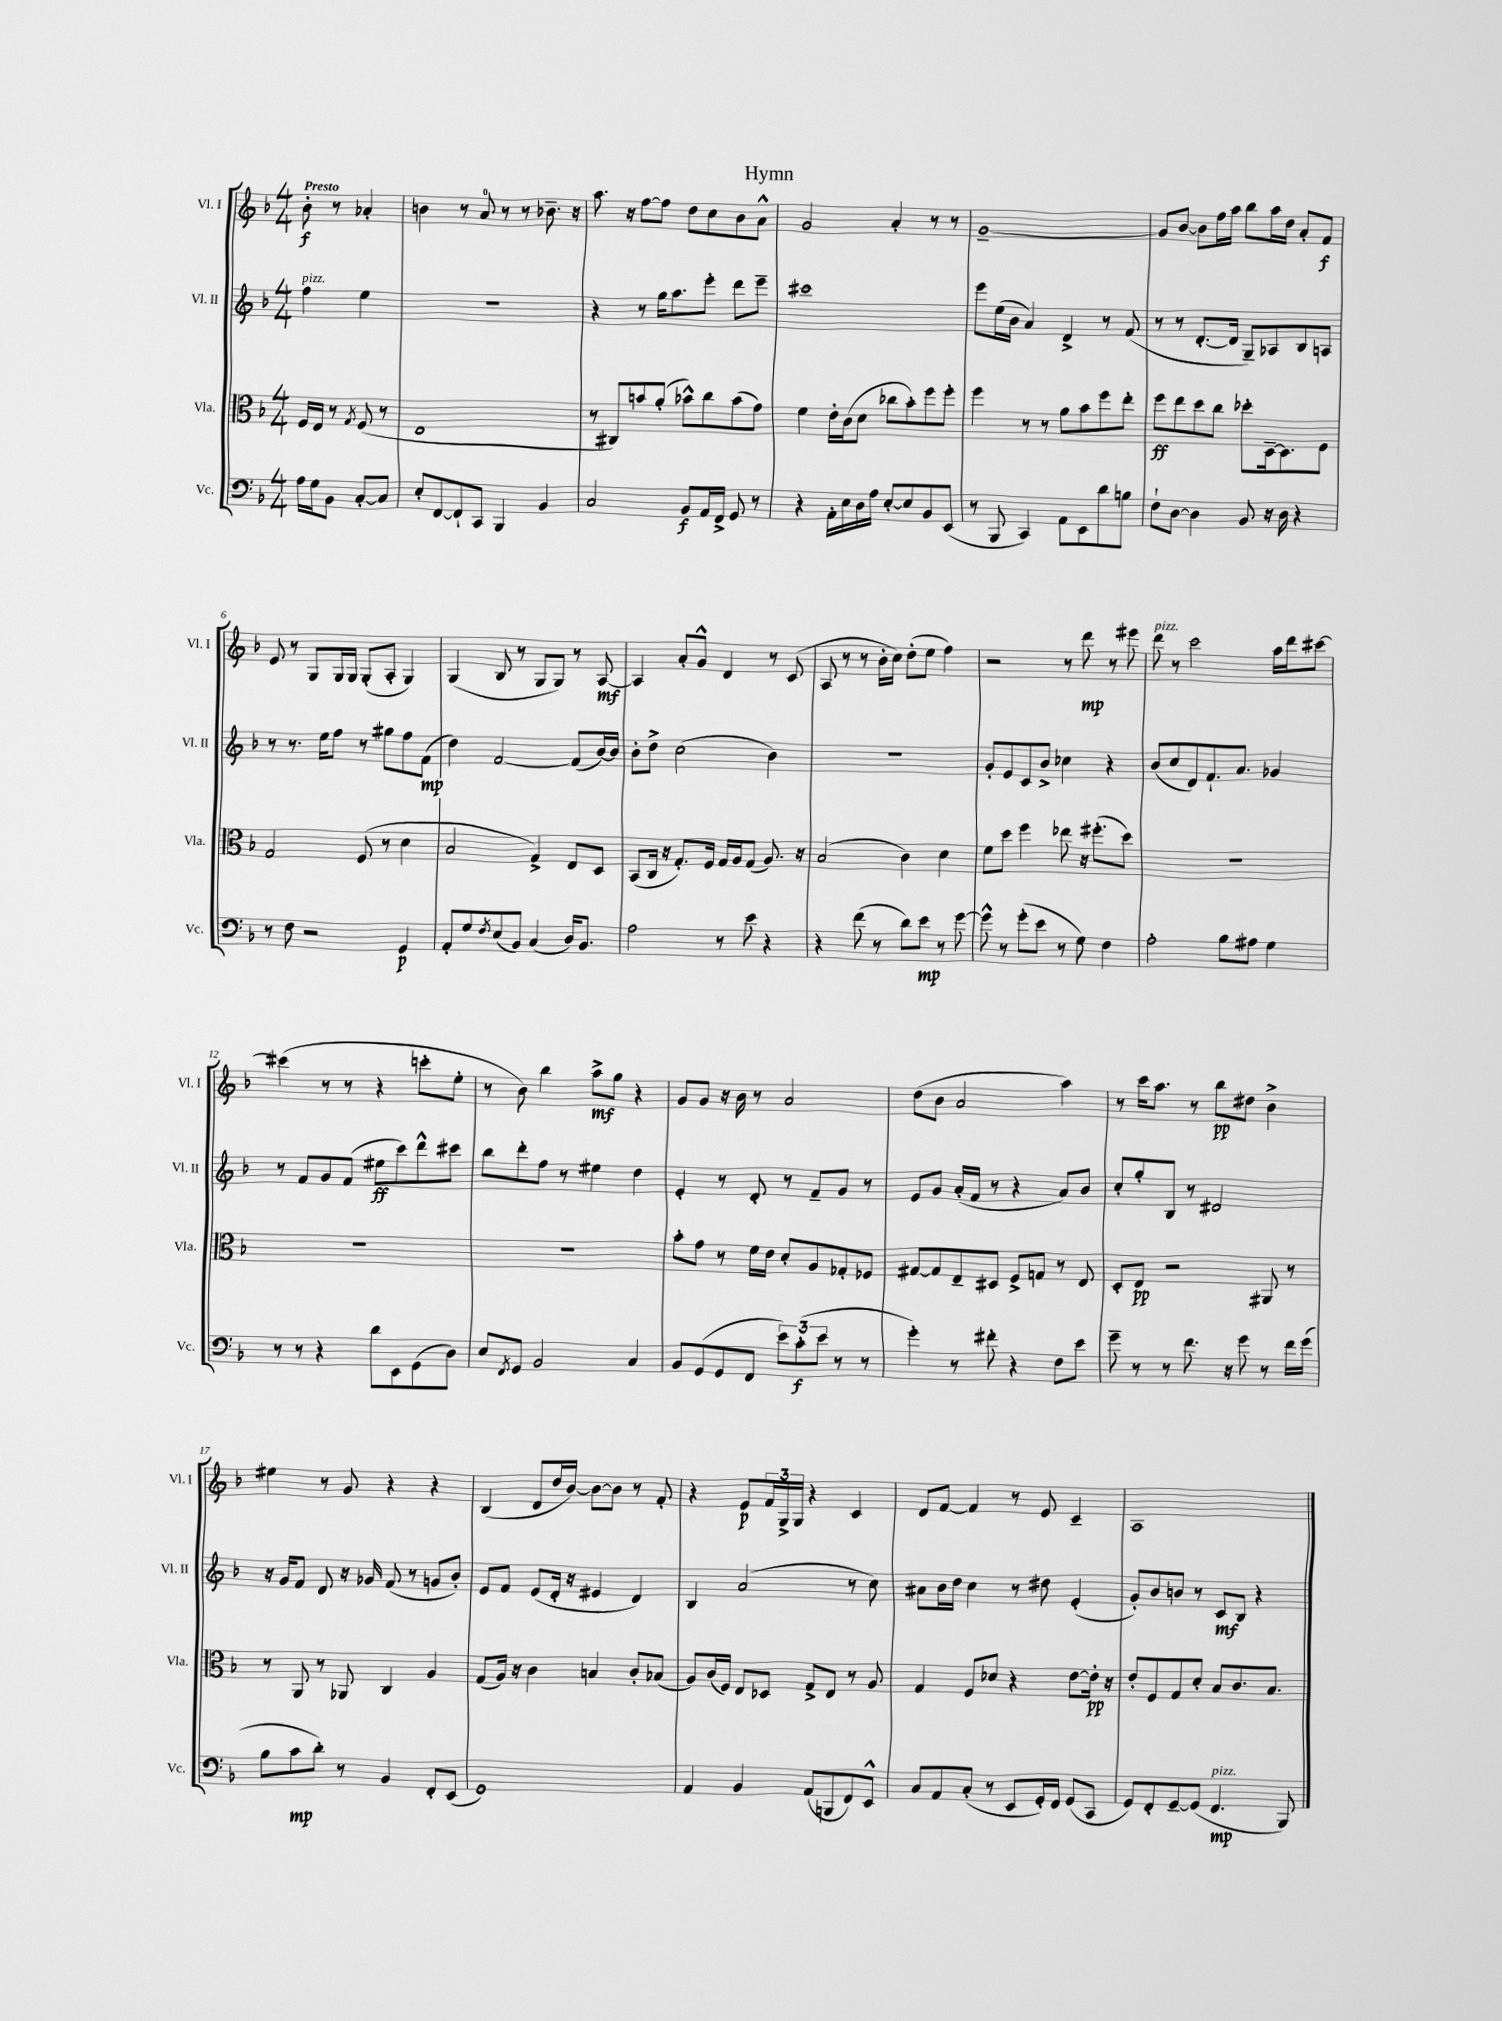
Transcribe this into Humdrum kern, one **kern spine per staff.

**kern	**dynam	**kern	**dynam	**kern	**dynam	**kern	**dynam
*part4	*part4	*part3	*part3	*part2	*part2	*part1	*part1
*staff4	*staff4	*staff3	*staff3	*staff2	*staff2	*staff1	*staff1
*I"Vc.	*	*I"Vla.	*	*I"Vl. II	*	*I"Vl. I	*
*I'Vc.	*	*I'Vla.	*	*I'Vl. II	*	*I'Vl. I	*
*clefF4	*	*clefC3	*	*clefG2	*	*clefG2	*
*k[b-]	*	*k[b-]	*	*k[b-]	*	*k[b-]	*
*M4/4	*	*M4/4	*	*M4/4	*	*M4/4	*
=	=	=	=	=	=	=	=
!	!	!	!	!	!	!LO:TX:a:B:t=Presto	!
!	!	!	!	!LO:TX:a:i:t=pizz.	!	!	!
16A\LL	.	16F/LL	.	4ff\	.	8b-'\	f
16G\J	.	16E/JJ	.	.	.	.	.
8BB-\J	.	8r	.	.	.	8r	.
.	.	8qG/	.	.	.	.	.
[8C'/L	.	(8F/	.	4ee\	.	4a-X'/	.
8C/J]	.	8r	.	.	.	.	.
=1	=1	=1	=1	=1	=1	=1	=1
8E'/L	.	1E	.	1r	.	4bn\	.
[8FF/	.	.	.	.	.	.	.
8FF`/]	.	.	.	.	.	8r	.
8CC/J	.	.	.	.	.	8a/	.
4BBB-/	.	.	.	.	.	8r	.
.	.	.	.	.	.	8r	.
4BB-/	.	.	.	.	.	8.b-X~\	.
.	.	.	.	.	.	16r	.
=2	=2	=2	=2	=2	=2	=2	=2
2C/	.	8r	.	4r	.	8.aa\	.
.	.	8C#X/L)	.	.	.	.	.
.	.	.	.	.	.	16r	.
.	.	8bn/	.	8r	.	[8ff\L	.
.	.	(8a'/J	.	16gg\KL	.	8ff\J]	.
.	.	.	.	8.aa\	.	.	.
8BB-/L	f	8b-X^^\L)	.	.	.	8dd\L	.
16AA/L	.	8cc\	.	8eee'\J	.	8cc\	.
16FF^/JJ	.	.	.	.	.	.	.
8GG/	.	(8b-\	.	8ddd\L	.	8b-\	.
8r	.	8g\J)	.	8eee~\J	.	8a^^\J	.
=3	=3	=3	=3	=3	=3	=3	=3
4r	.	4f\	.	1ccc#X	.	2g/	.
16AA'\LL	.	16e'\LL	.	.	.	.	.
16E\	.	(16c\J	.	.	.	.	.
16D\	.	8d\J	.	.	.	.	.
16A\JJ	.	.	.	.	.	.	.
[8E'/L	.	8cc-X\L	.	.	.	4a'/	.
8E/]	.	8b-'\)	.	.	.	.	.
8BB-/	.	8ff\	.	.	.	8r	.
(8EE/J	.	8ff'\J	.	.	.	8r	.
=4	=4	=4	=4	=4	=4	=4	=4
8r	.	4ff\	.	8eee\L	.	[1g~	.
8BBB-/	.	.	.	(16ee\L	.	.	.
.	.	.	.	16b-\JJ	.	.	.
4CC/)	.	8r	.	4a/)	.	.	.
.	.	8r	.	.	.	.	.
8AA\L	.	8a\L	.	4d^/	.	.	.
8EE\	.	8b-\	.	.	.	.	.
8d\	.	8ff\	.	8r	.	.	.
8Bn\J	.	8ee'\J	.	(8f/	.	.	.
=5	=5	=5	=5	=5	=5	=5	=5
8F`\L	.	8ff\L	ff	8r	.	8g/L]	.
[8D\J	.	8ee\	.	8r	.	[8b-/J	.
4D\]	.	8dd\	.	[8.d'/L	.	8b-\L]	.
.	.	8cc\J	.	.	.	16ff\L	.
.	.	.	.	16d/Jk]	.	16aa\JJ	.
8BB-/	.	8dd-X'\L	.	8G~/L)	.	8bb-\L	.
16r	.	[16D~\k	.	8A-X/	.	16aa\L	.
16D\	.	8.D\]	.	.	.	16dd\JJ	.
4r	.	.	.	8B-/	.	8a'/L	.
.	.	8F\J	.	8An/J	.	8f/J	f
!!LO:LB:g=z
=6	=6	=6	=6	=6	=6	=6	=6
8r	.	2G/	.	8r	.	8e/	.
8F\	.	.	.	8.r	.	8r	.
2r	.	.	.	.	.	8G/L	.
.	.	.	.	16ee\KL	.	.	.
.	.	.	.	8ff\J	.	16G/L	.
.	.	.	.	.	.	16G/JJ	.
.	.	(8F/	.	8r	.	(8G'/L	.
.	.	8r	.	8gg#X\L	.	8A'/J	.
4GG/	p	4d\	.	8ff\	.	4G/)	.
.	.	.	.	(8f\J	mp	.	.
=7	=7	=7	=7	=7	=7	=7	=7
8AA'/L	.	2B-/	.	4dd\)	.	(4G/	.
8G/	.	.	.	.	.	.	.
8qF/	.	.	.	.	.	.	.
(8E/	.	.	.	[2f/	.	8B-/	.
8BB-/J)	.	.	.	.	.	8r	.
(4C/	.	4G^/)	.	.	.	8G/L	.
.	.	.	.	.	.	8G/J)	.
16D/KL)	.	8E/L	.	(8f/L]	.	8r	.
8.BB-/J	.	.	.	.	.	.	.
.	.	8D/J	.	[16b-/L)	.	[8A/	mf
.	.	.	.	16b-/JJ]	.	.	.
=8	=8	=8	=8	=8	=8	=8	=8
2A\	.	(8BB-/L	.	8b-'\L	.	4A/]	.
.	.	16C/Jk	.	8dd^\J	.	.	.
.	.	16r	.	.	.	.	.
.	.	8.G'/L)	.	(2cc\	.	8a'/L	.
.	.	.	.	.	.	8g^^/J	.
.	.	16F/Jk	.	.	.	.	.
8r	.	16G/LL	.	.	.	4d/	.
.	.	16A/J	.	.	.	.	.
8e\	.	(8G/J	.	.	.	.	.
4r	.	8.A/)	.	4b-\)	.	8r	.
.	.	.	.	.	.	(8c/	.
.	.	16r	.	.	.	.	.
=9	=9	=9	=9	=9	=9	=9	=9
4r	.	(2B-/	.	1r	.	8A/	.
.	.	.	.	.	.	8r	.
(8f\	.	.	.	.	.	8r	.
8r	.	.	.	.	.	16b-'\LL	.
.	.	.	.	.	.	16cc\JJ)	.
8d\L)	.	4c\)	.	.	.	(8dd'\L	.
8e\J	mp	.	.	.	.	8ee\J	.
8r	.	4d\	.	.	.	4ff\)	.
[8g\	.	.	.	.	.	.	.
=10	=10	=10	=10	=10	=10	=10	=10
8g^^\]	.	8f\L	.	8g'/L	.	2r	.
8r	.	8dd\J	.	8e/	.	.	.
(8g'\L	.	4ff\	.	8c/	.	.	.
8e\J	.	.	.	8b-^/J	.	.	.
8r	.	8ee-X\	.	4cc-X\	.	8r	.
8G\)	.	16r	.	.	.	8ddd\	mp
.	.	(8.ff#X'\L	.	.	.	.	.
4F\	.	.	.	4r	.	8r	.
.	.	8dd\J)	.	.	.	8eee#X\	.
=11	=11	=11	=11	=11	=11	=11	=11
!	!	!	!	!	!	!LO:TX:a:i:t=pizz.	!
2A'\	.	1r	.	(8b-/L	.	8ddd\	.
.	.	.	.	8cc/	.	8r	.
.	.	.	.	8d/)	.	2ccc\	.
.	.	.	.	8.f`/	.	.	.
8B-\L	.	.	.	.	.	.	.
.	.	.	.	8.a/J	.	.	.
8A#X\J	.	.	.	.	.	.	.
4G\	.	.	.	4g-X/	.	16aa\LL	.
.	.	.	.	.	.	16ddd\J	.
.	.	.	.	.	.	[8ccc#X\J	.
!!LO:LB:g=z
=12	=12	=12	=12	=12	=12	=12	=12
8r	.	1r	.	8r	.	(4ccc#X\]	.
8r	.	.	.	8f/L	.	.	.
4r	.	.	.	8g/	.	8r	.
.	.	.	.	(8f/J	.	8r	.
8d\L	.	.	.	8ee#X\L	ff	4r	.
8EE\	.	.	.	8ccc\)	.	.	.
(8GG\	.	.	.	8ddd^^\	.	8cccn'\L	.
8D\J)	.	.	.	8ccc#X\J	.	8ee'\J	.
=13	=13	=13	=13	=13	=13	=13	=13
8E/L	.	1r	.	8bb-\L	.	8r	.
8qFF/	.	.	.	.	.	.	.
8GG/J	.	.	.	8ddd'\	.	8b-\)	.
2BB-/	.	.	.	8ff\J	.	4bb-\	.
.	.	.	.	8r	.	.	.
.	.	.	.	4ee#X\	.	8aa^\L	mf
.	.	.	.	.	.	8gg\J	.
4C/	.	.	.	4dd\	.	4r	.
=14	=14	=14	=14	=14	=14	=14	=14
8BB-/L	.	8b-'\L	.	4e'/	.	8g/L	.
(8GG/	.	8g\J	.	.	.	8g/J	.
8GG/	.	8r	.	8r	.	16r	.
.	.	.	.	.	.	16b-\	.
8FF/J	.	16f\LL	.	8d'/	.	8r	.
.	.	16e\JJ	.	.	.	.	.
12e\L)	.	8d'/L	.	8r	.	2a/	.
(12c'\	f	.	.	.	.	.	.
.	.	8A/	.	8f~/L	.	.	.
12e\J	.	.	.	.	.	.	.
8r	.	8G-X'/	.	8g/J	.	.	.
8r	.	8F-X/J	.	8r	.	.	.
=15	=15	=15	=15	=15	=15	=15	=15
4g'\)	.	[8G#X/L	.	8e/L	.	(8dd\L	.
.	.	8G#/]	.	8g/J	.	8b-\J	.
8r	.	8E~/	.	(16a'/LL	.	2a/	.
.	.	.	.	16f/JJ	.	.	.
8f#X'\	.	8D#X/J	.	8r	.	.	.
4r	.	8F^/L	.	4r	.	.	.
.	.	8Gn/J	.	.	.	.	.
8F\L	.	8r	.	8a/L)	.	4aa\)	.
8e\J	.	8E/	.	8b-/J	.	.	.
=16	=16	=16	=16	=16	=16	=16	=16
8g~\	.	8D'/L	.	8cc'/L	.	8r	.
8r	.	8E/J	pp	8gg'/	.	16ccc\KL	.
.	.	.	.	.	.	8.aa\J	.
8r	.	2r	.	8B-/J	.	.	.
8.f\	.	.	.	8r	.	8r	.
.	.	.	.	2d#X/	.	8bb-\L	pp
16r	.	.	.	.	.	.	.
8g\	.	.	.	.	.	8dd#X\J	.
8r	.	8AA#X/	.	.	.	4b-^\	.
16f\LL	.	8r	.	.	.	.	.
(16g\JJ	.	.	.	.	.	.	.
!!LO:LB:g=z
=17	=17	=17	=17	=17	=17	=17	=17
8B-\L	.	8r	.	16r	.	4ee#X\	.
.	.	.	.	16g/KL	.	.	.
8c\	mp	8AA/	.	8f/J	.	.	.
8d'\J)	.	8r	.	8d/	.	8r	.
8r	.	8AA-X/	.	16r	.	8g/	.
.	.	.	.	16g-X/	.	.	.
4BB-/	.	4C/	.	(8f/	.	4r	.
.	.	.	.	8r	.	.	.
8FF'/L	.	4A/	.	8gn/L	.	4r	.
(8EE/J	.	.	.	8b-'/J)	.	.	.
=18	=18	=18	=18	=18	=18	=18	=18
1GG)	.	(8G/L	.	8e/L	.	(4B-/	.
.	.	16A/Jk)	.	8f/J	.	.	.
.	.	16r	.	.	.	.	.
.	.	4c\	.	(8e/L	.	8d/L	.
.	.	.	.	16d'/Jk	.	16dd/L	.
.	.	.	.	16r	.	[16b-/JJ)	.
.	.	4Bn/	.	4e#X/	.	8b-\L_	.
.	.	.	.	.	.	8b-\J]	.
.	.	8c'/L	.	4d/)	.	8r	.
.	.	(8B-X/J	.	.	.	8f'/	.
=19	=19	=19	=19	=19	=19	=19	=19
4AA/	.	8A/L)	.	4B-/	.	4r	.
.	.	(16c/L	.	.	.	.	.
.	.	16F/JJ)	.	.	.	.	.
4BB-/	.	8E/L	.	(2a/	.	8e/L	p
.	.	8D-X/J	.	.	.	24f/L	.
.	.	.	.	.	.	24G^/	.
.	.	.	.	.	.	24G/JJ	.
(8AA/L	.	8G^/L	.	.	.	4r	.
8BBBn/	.	8E/J	.	.	.	.	.
8FF/)	.	8r	.	8r	.	4c/	.
8EE^^/J	.	8A/	.	8cc\)	.	.	.
=20	=20	=20	=20	=20	=20	=20	=20
8C/L	.	4G/	.	8a#X\L	.	8d/L	.
8AA/	.	.	.	16b-\L	.	[8f/J	.
.	.	.	.	16dd\JJ	.	.	.
(8C'/J	.	8F/L	.	4cc\	.	4f/]	.
8r	.	8d-X/J	.	.	.	.	.
8EE/L	.	4r	.	8r	.	8r	.
16GG'/L)	.	.	.	8dd#X\	.	8e/	.
16FF/JJ	.	.	.	.	.	.	.
(8GG/L	.	[8e\L	.	(4e'/	.	4c~/	.
8CC/J	.	16e'\Jk]	pp	.	.	.	.
.	.	16r	.	.	.	.	.
=21	=21	=21	=21	=21	=21	=21	=21
8GG/L)	.	8e'/L	.	8g'/L)	.	1A	.
8FF'/	.	8F/	.	8b-/	.	.	.
[8GG~/	.	8G/	.	8bn/J	.	.	.
(8GG/J]	.	8d'/J	.	8r	.	.	.
!LO:TX:a:i:t=pizz.	!	!	!	!	!	!	!
4.FF/	mp	8B-/L	.	8c/L	mf	.	.
.	.	8.c/	.	8B-/J	.	.	.
.	.	.	.	4r	.	.	.
.	.	8.B-/J	.	.	.	.	.
8BBB-/)	.	.	.	.	.	.	.
==	==	==	==	==	==	==	==
*-	*-	*-	*-	*-	*-	*-	*-
